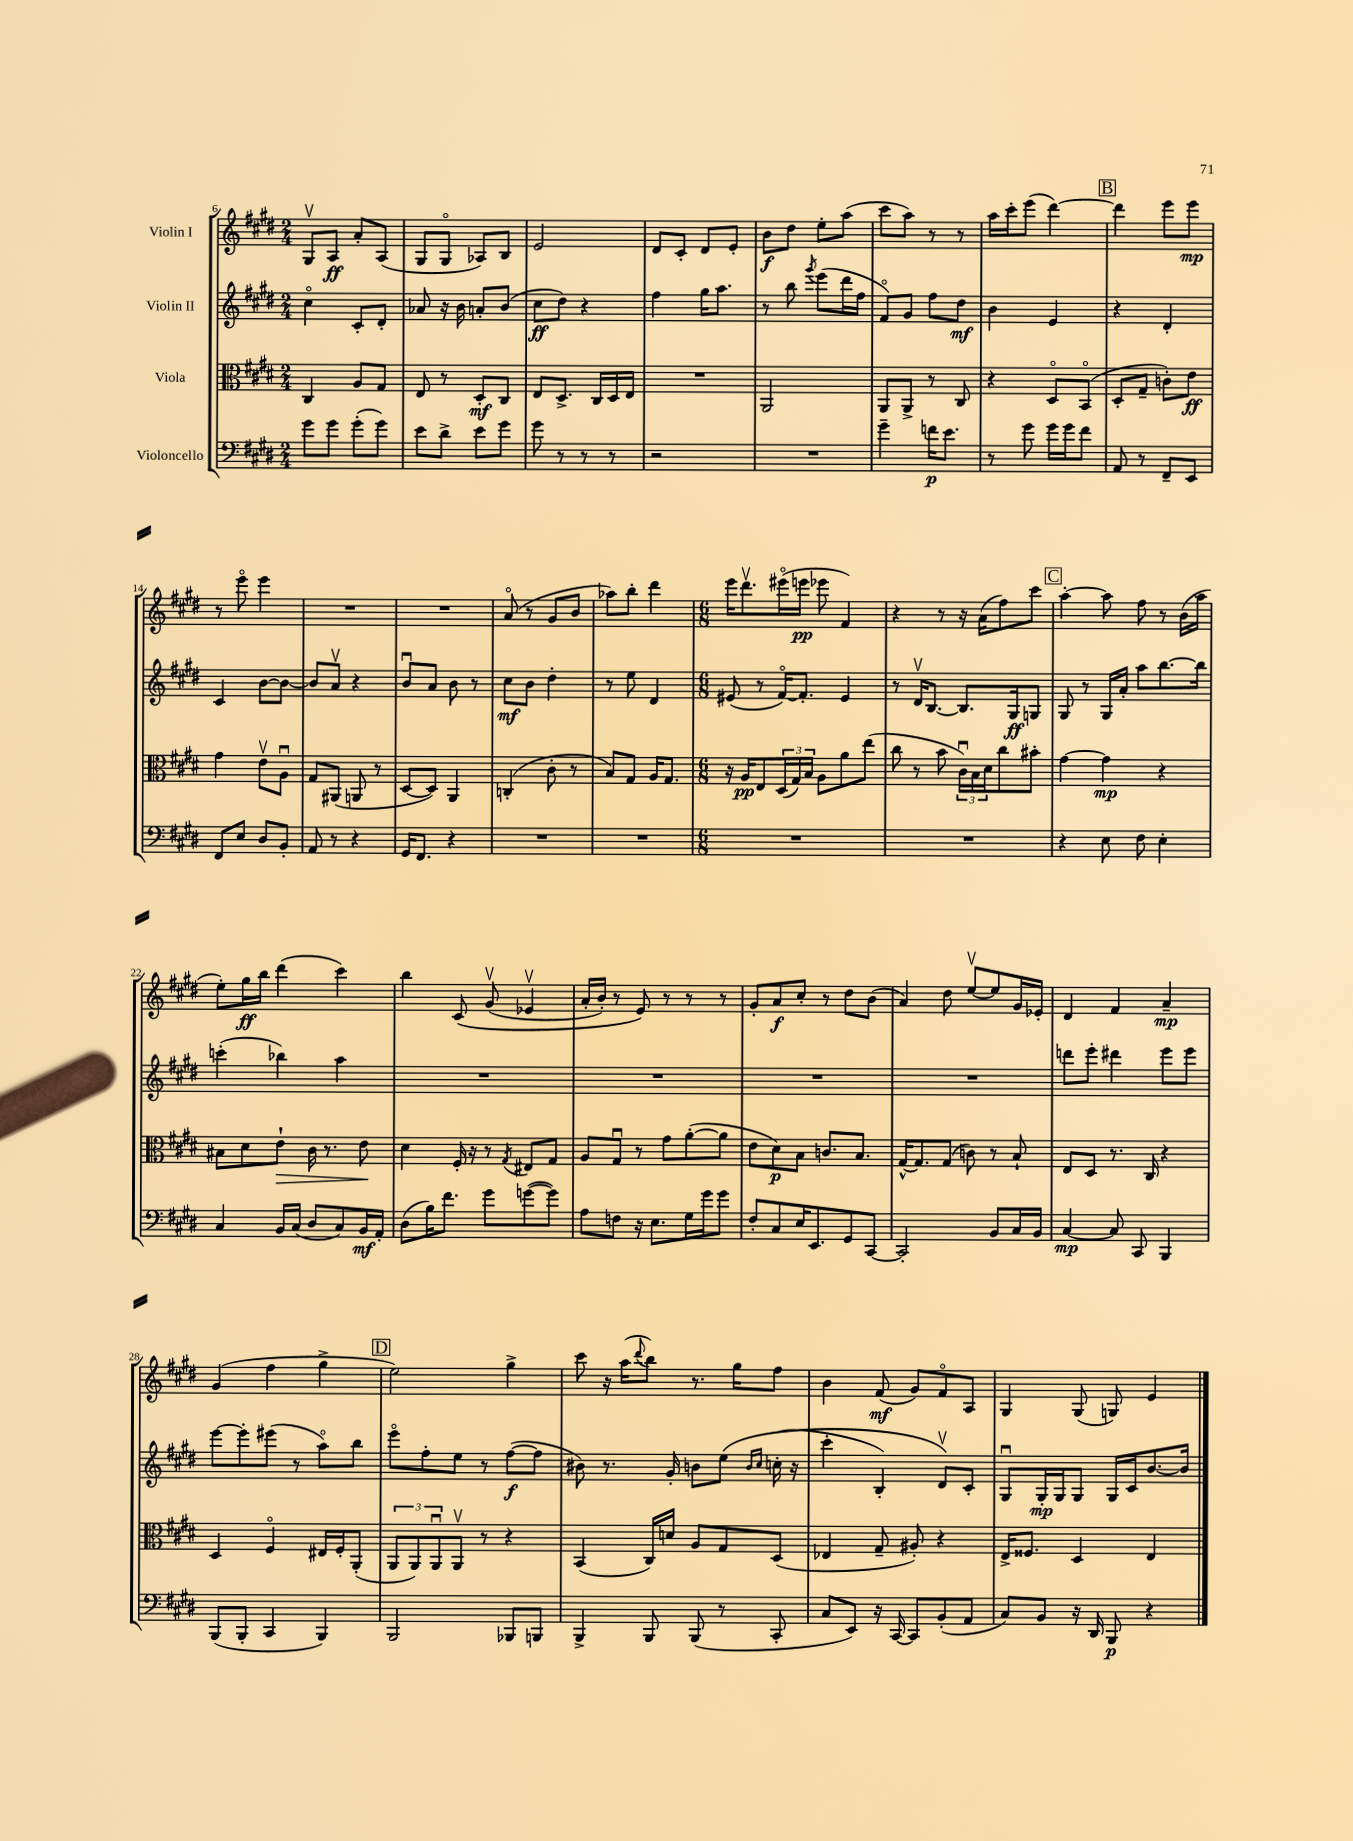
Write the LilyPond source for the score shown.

<<
\new StaffGroup <<
\new Staff = "s0" \with { instrumentName = "Violin I" } {
    \clef treble \key e \major \numericTimeSignature \time 2/4
    gis8\upbow a8\ff a'8-. a8( |
    gis8 gis8\flageolet aes8) b8 |
    e'2 |
    dis'8 cis'8-. dis'8 e'8-. |
    b'8\f dis''8 e''8-. a''8( |
    cis'''8 a''8) r8 r8 |
    a''16 cis'''16-. e'''8( dis'''4~) |
    \mark \markup { \box "B" } dis'''4 e'''8 e'''8\mp |
    r8 e'''8\flageolet e'''4 |
    R2 |
    R2 |
    a'8\flageolet( r8 gis'8 b'8 |
    aes''8) b''8-. dis'''4 |
    \numericTimeSignature \time 6/8 e'''16 dis'''8.\upbow eis'''16\flageolet( e'''16\pp ees'''8 fis'4) |
    r4 r8 r16 a'16( fis''8) cis'''8 |
    \mark \markup { \box "C" } a''4~-. a''8 fis''8 r8 b'16( a''16 |
    e''8-.) gis''16\ff b''16 dis'''4( cis'''4) |
    b''4 cis'8\( gis'8\upbow( ees'4\upbow |
    a'16-. b'16-.) r8 e'8\) r8 r8 r8 |
    gis'8-. a'8\f cis''8-. r8 dis''8 b'8( |
    a'4) dis''8 e''8~\upbow e''8 gis'16 ees'16-. |
    dis'4 fis'4 a'4--\mp |
    gis'4( fis''4 gis''4-> |
    \mark \markup { \box "D" } e''2) gis''4-> |
    cis'''8 r16 a''16( \appoggiatura { dis'''8 } b''8) r8. gis''16 fis''8 |
    b'4 fis'8\mf( gis'8) fis'8\flageolet a8 |
    gis4 gis8( g8) e'4 \bar "|." |
}
\new Staff = "s1" \with { instrumentName = "Violin II" } {
    \clef treble \key e \major \numericTimeSignature \time 2/4
    cis''4\flageolet cis'8-. dis'8-. |
    aes'8 r16 b'16 a'8-. b'8( |
    cis''8\ff dis''8) r4 |
    fis''4 gis''16 a''8. |
    r8 b''8 \acciaccatura { gis'''8 } e'''8( dis'''16 fis''16 |
    fis'8\flageolet) gis'8 fis''8 dis''8\mf |
    b'4 e'4 |
    \mark \markup { \box "B" } r4 dis'4-. |
    cis'4 b'8~ b'8~ |
    b'8 a'8\upbow r4 |
    b'8\downbow a'8 b'8 r8 |
    cis''8\mf b'8 dis''4-. |
    r8 e''8 dis'4 |
    \numericTimeSignature \time 6/8 eis'8( r8 fis'16~\flageolet) fis'8.-. eis'4 |
    r8 dis'16\upbow b8.~ b8. gis16\ff g8 |
    \mark \markup { \box "C" } gis8 r8 gis16 a'16-. a''8 b''8.~ b''16 |
    c'''4-.( bes''4) a''4 |
    R2. |
    R2. |
    R2. |
    R2. |
    d'''8 e'''8-. dis'''4 e'''8 e'''8 |
    e'''8~ e'''8-. eis'''8( r8 a''8\flageolet) b''8 |
    \mark \markup { \box "D" } e'''8\flageolet fis''8-. e''8 r8 fis''8~\f( fis''8 |
    bis'8) r8. gis'16-. b'8 e''8\( \grace { b'16 cis''16 } c''16-.( r16 |
    cis'''4-. b4-.) dis'8\upbow\) cis'8-. |
    gis8\downbow gis16-.\mp gis16 gis8 gis16 cis'16 b'8.~ b'16 \bar "|." |
}
\new Staff = "s2" \with { instrumentName = "Viola" } {
    \clef alto \key e \major \numericTimeSignature \time 2/4
    cis4 a8 gis8 |
    e8 r8 dis8-.\mf cis8 |
    e8 dis8.-> cis16 dis16 e16 |
    R2 |
    a,2 |
    a,8 a,8-> r8 cis8 |
    r4 dis8\flageolet b,8\flageolet( |
    \mark \markup { \box "B" } dis8-. gis8-- c'8-.) e'8\ff |
    gis'4 e'8\upbow a8\downbow |
    gis8 ais,8( a,8 r8 |
    dis8~ dis8) a,4 |
    c4-.( cis'8-. r8 |
    b8) gis8 a16 gis8. |
    \numericTimeSignature \time 6/8 r16 a16\pp e8 \tuplet 3/2 { dis16( gis16) b16 } a8 a'8 e''8( |
    cis''8 r8 b'8 \tuplet 3/2 { cis'16\downbow) b16 dis'16 } cis''8 bis'8-. |
    \mark \markup { \box "C" } gis'4~ gis'4\mp r4 |
    bis8 dis'8 e'8-!\> cis'16 r8. e'8\! |
    dis'4 fis16-. r16 r8 \acciaccatura { gis8 } eis8 gis8 |
    a8 gis8\downbow r8 gis'8 a'8~-.( a'8 |
    e'8 dis'8\p) b8 c'8. b8. |
    gis16~-^ gis8. gis8( c'8) r8 b8-! |
    e8 dis8 r8. cis16 r4 |
    dis4 fis4\flageolet eis16 fis16-. a,8-.( |
    \mark \markup { \box "D" } \tuplet 3/2 { a,8 a,8) a,8\downbow } a,8\upbow r8 r4 |
    b,4( cis16) d'16 a8 gis8 dis8( |
    ees4 gis8-- ais8-.) r4 |
    e16-> fisis8. dis4 e4 \bar "|." |
}
\new Staff = "s3" \with { instrumentName = "Violoncello" } {
    \clef bass \key e \major \numericTimeSignature \time 2/4
    gis'8 gis'8 gis'8-.( gis'8) |
    e'8 dis'8-> e'8 gis'8 |
    gis'8 r8 r8 r8 |
    r2 |
    R2 |
    gis'4-- f'16\p e'8. |
    r8 gis'8 gis'16 gis'16 fis'8 |
    \mark \markup { \box "B" } a,8 r8 fis,8-- e,8 |
    fis,8 e8 dis8 b,8-. |
    a,8 r8 r4 |
    gis,16 fis,8. r4 |
    R2 |
    R2 |
    \numericTimeSignature \time 6/8 R2. |
    R2. |
    \mark \markup { \box "C" } r4 e8 fis8 e4-. |
    cis4 b,16 cis16( dis8 cis8) b,16\mf a,16-. |
    dis8( b16) fis'8. gis'8 g'8~( g'8) |
    a8 f8 r16 e8. gis16 gis'16 gis'8 |
    fis8-. cis8 e16 e,8. gis,8 cis,8~ |
    cis,2-. b,8 cis16 b,16 |
    cis4~\mp cis8 cis,8 b,,4 |
    b,,8( b,,8-. cis,4 b,,4) |
    \mark \markup { \box "D" } b,,2 bes,,8 b,,8 |
    b,,4-> b,,8 b,,8( r8 cis,8-. |
    cis8 e,8) r16 cis,16~ cis,8 b,8-.( a,8 |
    cis8) b,8 r16 dis,16 b,,8\p r4 \bar "|." |
}
>>
>>
\layout { \context { \Score currentBarNumber = #6 } }
